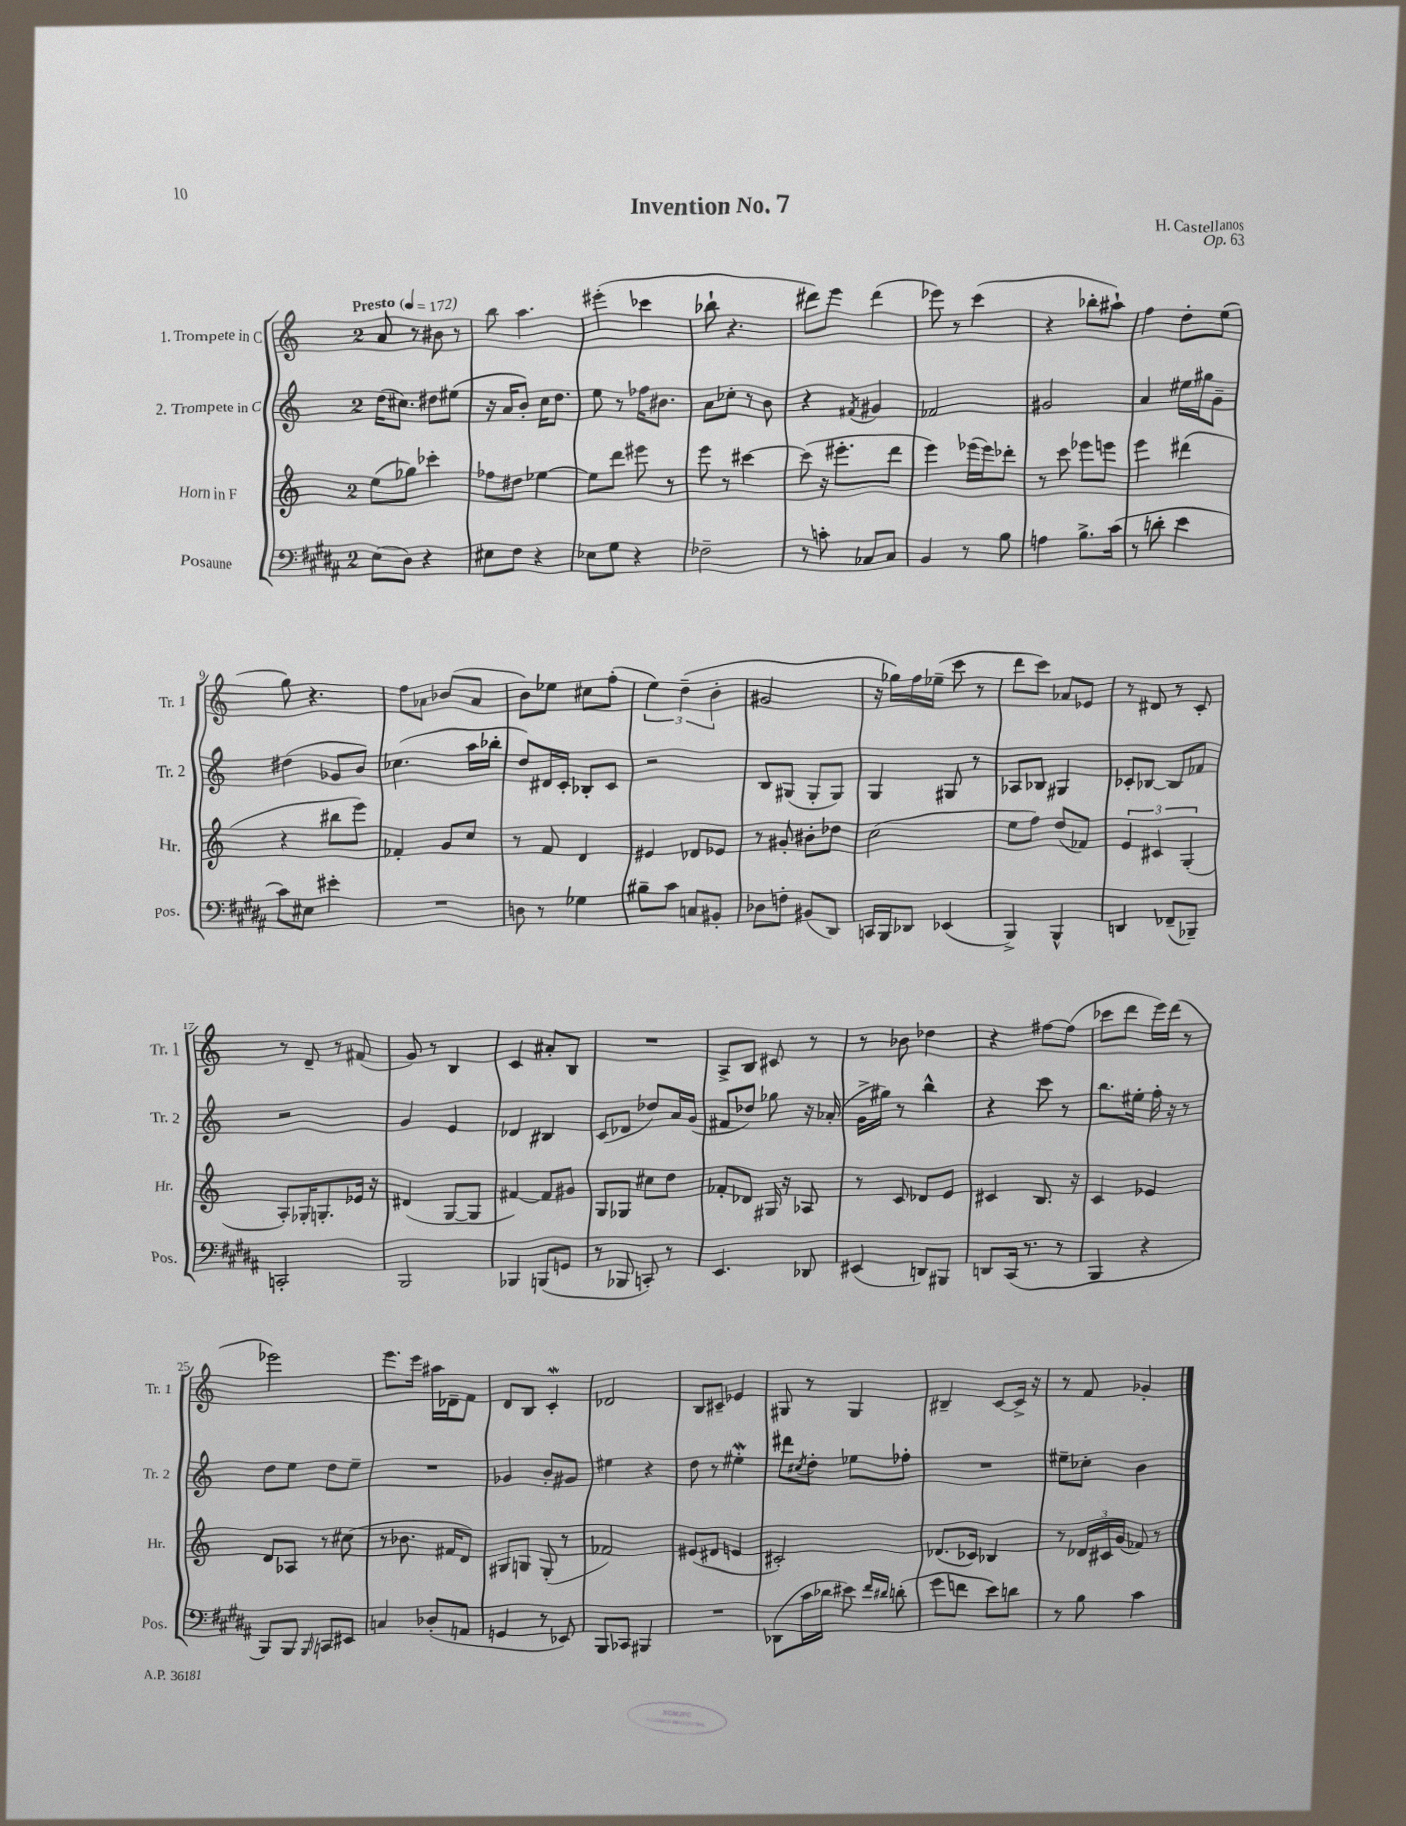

**kern	**kern	**kern	**kern
*part4	*part3	*part2	*part1
*staff4	*staff3	*staff2	*staff1
*I"Posaune	*I"Horn in F	*I"2. Trompete in C	*I"1. Trompete in C
*I'Pos.	*I'Hr.	*I'Tr. 2	*I'Tr. 1
*clefF4	*clefG2	*clefG2	*clefG2
*k[f#c#g#d#a#]	*k[]	*k[]	*k[]
*M2/4	*M2/4	*M2/4	*M2/4
*MM172	*MM172	*MM172	*MM172
=1	=1	=1	=1
!	!	!	!LO:TX:a:B:t=Presto
(8E\L	(8ee\L	(16dd\KL	8a/
.	.	8.cc#X\J)	.
8D#\J)	8gg-X\J)	.	8r
4r	4ccc-X'\	8dd#X\L	8b#X\
.	.	(8ee#X\J	8r
=2	=2	=2	=2
8E#X\L	8ff-X\L	16r	8bb\
.	.	16a/KL	.
8F#\J	8dd#X\J	8b'/J)	4.aa\
4r	[4ee-X\	16cc\KL	.
.	.	8.dd\J	.
=3	=3	=3	=3
8E-X\L	8ee-\L]	8ee\	(4eee#X'\
8G#\J	8ddd\J	8r	.
4r	8eee#X\	16ff-X\KL	4ccc-X\
.	.	8.b#X\J	.
.	8r	.	.
=4	=4	=4	=4
2F-X~\	8eee\	8a\L	8bb-X`\
.	8r	8cc-X'\J	4.r
.	[4ccc#X\	8r	.
.	.	8b\	.
=5	=5	=5	=5
8r	(8ccc#\]	4r	8ddd#X\L)
8cn'\	16r	.	8eee\J
.	8.eee#X'\L	.	.
.	.	8qf#X/	.
8C-X/L	.	4g#X/	(4ddd#\
8C-/J	8ddd\J	.	.
=6	=6	=6	=6
4BB/	4eee\)	2f-X/	8eee-X\)
.	.	.	8r
8r	(16eee-X\LL	.	(4ccc\
.	16eee-\J)	.	.
8B\	8ddd-X'\J	.	.
=7	=7	=7	=7
4An\	8r	2g#X/	4r
.	8ccc\	.	.
8.B^\L	8eee-X\L	.	8bb-X'\L
.	8eeen\J	.	8aa#X`\J)
(16c#\Jk	.	.	.
=8	=8	=8	=8
8r	4eee\	4a/	4ff\
8dn'\	.	.	.
4e\	(4ddd#X\	16ee#X\LL	8dd'\L
.	.	16gg#X\J	.
.	.	8g~\J	(8ee\J
!!LO:LB:g=z
=9	=9	=9	=9
8c#\L)	4r	(4dd#X\	8gg\)
8E#X\J	.	.	4.r
4e#X'\	8bb#X\L	8g-X/L	.
.	8eee\J)	8b/J)	.
=10	=10	=10	=10
2r	4f-X'/	(4.cc-X\	8ff\L
.	.	.	8a-X\J
.	8g/L	.	(8b-X/L
.	8cc/J	16aa\LL	8a-/J
.	.	16bb-X'\JJ	.
=11	=11	=11	=11
8Dn\	8r	8dd/L)	8b\L)
8r	8f/	16d#X/L	8ee-X\J
.	.	16c'/JJ	.
4G-X\	4d/	8B-X'/L	8cc#X\L
.	.	8c/J	(8ff'\J
=12	=12	=12	=12
8B#X~\L	4e#X/	2r	6ee\)
8c#\J	.	.	.
.	.	.	(6dd~\
8Cn/L	8d-X/L	.	.
.	.	.	6b'\
8BB#X'/J	8e-X/J	.	.
=13	=13	=13	=13
8D-X\L	8r	8B/L	2g#X/
8Fn'\J	8g#X'/	(8G#X/J	.
(8BB#X/L	8b#X'\L	8G#'/L	.
8DD#/J)	8dd-X\J	8G#/J)	.
=14	=14	=14	=14
16CCn/LL	(2cc\	4G/	16r
16BBB/J	.	.	16gg-X\LL)
8DD-X/J	.	.	16ff\
.	.	.	(16ee-X~\JJ
(4EE-X/	.	8G#X/	8ccc\
.	.	8r	8r
=15	=15	=15	=15
4BBB^/)	8ee\L	8A-X/L	8ddd\L
.	8ff\J)	8B-X/J	8ccc\J)
4BBB^^/	(8dd/L	4G#X/	8a-X/L
.	8f-X/J)	.	8e-X/J
=16	=16	=16	=16
4DDn/	6e/	8c-X'/L	8r
.	.	[8B-X/J	8d#X/
.	6c#X/	.	.
(8FF-X~/L	.	8B-/L]	8r
.	(6G'/	.	.
8BBB-X~/J)	.	8f-X/J	8c'/
!!LO:LB:g=z
=17	=17	=17	=17
2CCn'/	8A'/L)	2r	8r
.	16G-X'/K	.	8d~/
.	8.Gn'/	.	.
.	.	.	8r
.	16e-X/Jk	.	(8f#X/
.	16r	.	.
=18	=18	=18	=18
2BBB/	(4d#X/	4g/	8g/)
.	.	.	8r
.	[8G/L	4e/	4B/
.	8G/J]	.	.
=19	=19	=19	=19
4BBB-X/	[4f#X/)	4d-X/	4c/
(8BBBn/L	8f#/L]	4B#X/	8a#X'/L
8GGn/J	8g#X/J	.	8B/J
=20	=20	=20	=20
8r	8G/L	(8c/L	2r
8BBB-X/	8G-X/J	8d-X/J	.
8CCn'/)	8cc#X\L	8dd-X/L)	.
8r	8dd\J	16a/L	.
.	.	(16g/JJ	.
=21	=21	=21	=21
4.EE/	8f-X'/L	8f#X/L	8A^/L
.	8d-X/J	8dd-X/J)	8B/J
.	16G#X/	8gg-X\	8c#X/
.	16r	.	.
8DD-X/	8A-X/	16r	8r
.	.	(16a-X'/	.
=22	=22	=22	=22
(4EE#X/	8r	16g^\LL	8r
.	.	16gg#X\JJ)	.
.	8c/	8r	8b-X\
8DDn/L)	8d-X/L	4bb^^\	4dd-X\
8BBB#X/J	8e/J	.	.
=23	=23	=23	=23
8DDn/L	4c#X/	4r	4r
(16CC#/Jk	.	.	.
8.r	.	.	.
.	8.B/	8ccc\	[8ff#X\L
8r	.	8r	(8ff#\J]
.	16r	.	.
=24	=24	=24	=24
4BBB/	4c/	8.bb\L	8ccc-X\L
.	.	.	8ddd\J
.	.	16ee#X'\Jk	.
4r	4e-X/	16ff'\	16eee\LL)
.	.	16r	(16ddd\JJ
.	.	8r	8r
!!LO:LB:g=z
=25	=25	=25	=25
8BBB/L)	8d/L	8dd\L	2eee-X\)
8BBB/J	8A-X/J	8ee\J	.
16qqBBB/	.	.	.
8CCn/L	8r	8dd\L	.
8EE#X/J	(8cc#X\	8ee~\J	.
=26	=26	=26	=26
4Cn/	8r	2r	8.eee\L
.	8.b-X\	.	.
.	.	.	16eee\Jk
(8D-X'/L	.	.	16aa#X\LL
.	16f#X/KL	.	16d-X~\J
8AAn/J	8d/J)	.	8f\J
=27	=27	=27	=27
4GGn/	8G#X/L	4g-X/	8d/L
.	8Gn/J	.	8B/J
8r	(8G'/	8b'/L	4cw'/
8EE-X/)	8r	8g#X/J	.
=28	=28	=28	=28
8BBB/L	2f-X/)	4ee#X\	2d-X/
8CC-X/J	.	.	.
4BBB#X/	.	4r	.
=29	=29	=29	=29
2r	(8e#X/L	8dd\	8B/L
.	8d#X/J	8r	8c#X~/J
.	4en/	4ee#XW'\	4e-X/
=30	=30	=30	=30
(8DD-X\L	2c#X'/)	8ddd#X\L	8G#X/
.	.	8qcc#X/	.
16c#\L	.	8dd'\J	8r
16d-X\JJ	.	.	.
8e#X\)	.	8ee-X\L	4G#/
16qqf#/LL	.	.	.
16qqd#X/JJ	.	.	.
(8dn'\	.	8ff-X'\J	.
=31	=31	=31	=31
8g#\L	(8.d-X/L	2r	4B#X~/
8fn\J	.	.	.
.	16c-X/Jk)	.	.
8e\L)	4B-X/	.	[8c/L
8dn\J	.	.	16c^/Jk]
.	.	.	16r
=32	=32	=32	=32
8r	8r	8ee#X~\L	8r
8B\	24d-X/LL	8cc-X'\J	8f/
.	24c#X/	.	.
.	(24g/JJ	.	.
4c#\	8f-X/)	4b\	4g-X'/
.	8r	.	.
==	==	==	==
*-	*-	*-	*-
